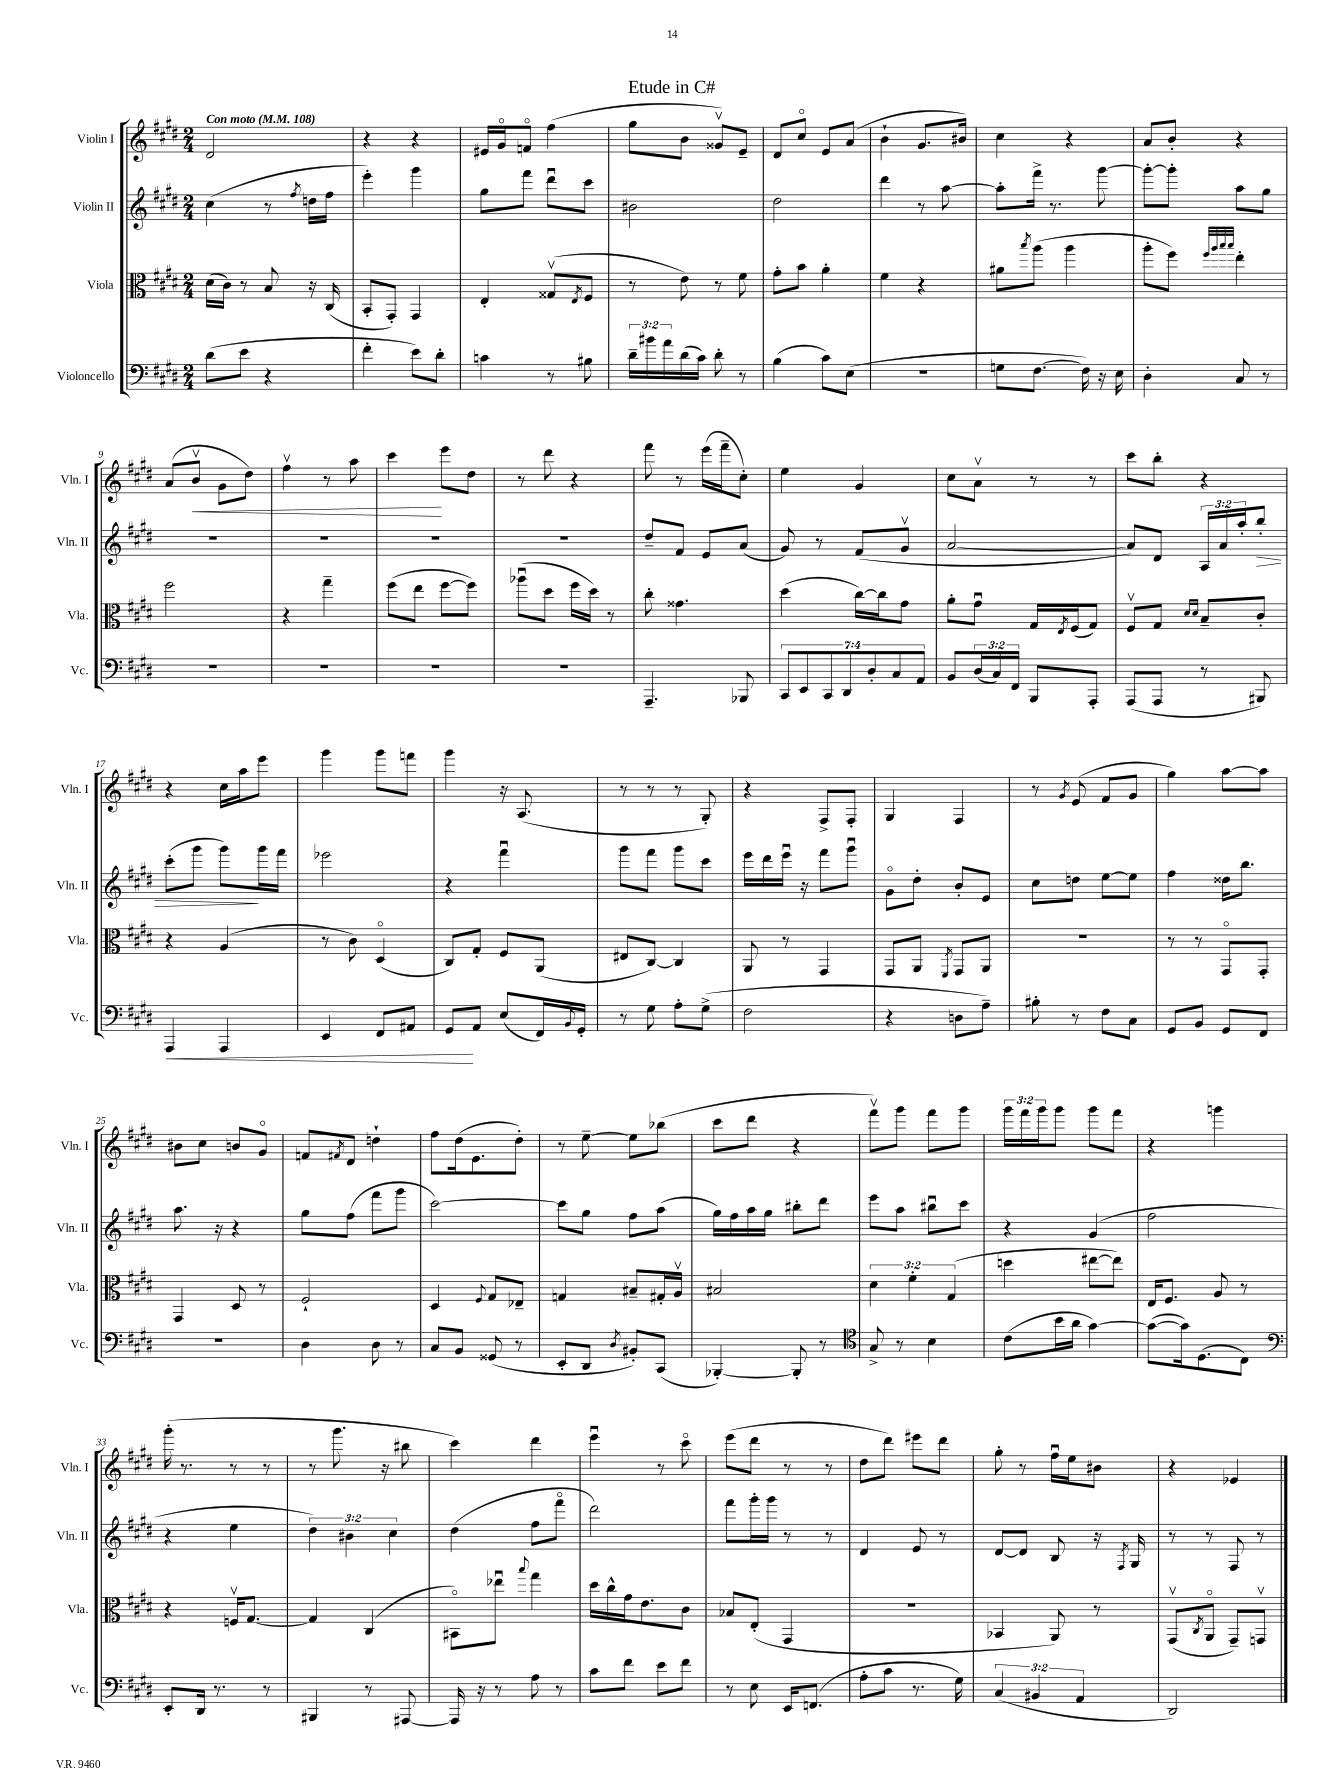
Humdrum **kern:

**kern	**dynam	**kern	**kern	**dynam	**kern	**dynam
*part4	*part4	*part3	*part2	*part2	*part1	*part1
*staff4	*staff4	*staff3	*staff2	*staff2	*staff1	*staff1
*I"Violoncello	*	*I"Viola	*I"Violin II	*	*I"Violin I	*
*I'Vc.	*	*I'Vla.	*I'Vln. II	*	*I'Vln. I	*
*clefF4	*	*clefC3	*clefG2	*	*clefG2	*
*k[f#c#g#d#]	*	*k[f#c#g#d#]	*k[f#c#g#d#]	*	*k[f#c#g#d#]	*
*M2/4	*	*M2/4	*M2/4	*	*M2/4	*
*MM108	*	*MM108	*MM108	*	*MM108	*
=1	=1	=1	=1	=1	=1	=1
!	!	!	!	!	!LO:TX:a:B:t=Con moto	!
(8d#\L	.	(16d#\LL	(4cc#\	.	2d#/	.
.	.	16c#\JJ)	.	.	.	.
8e\J	.	8r	.	.	.	.
4r	.	8B/	8r	.	.	.
.	.	.	8qff#/	.	.	.
.	.	16r	16ddn\LL	.	.	.
.	.	(16C#/	16ff#\JJ	.	.	.
=2	=2	=2	=2	=2	=2	=2
4f#'\	.	8BB'/L	4eee'\)	.	4r	.
.	.	8GG#'/J)	.	.	.	.
8e\L)	.	4GG#/	4ggg#\	.	4r	.
8d#'\J	.	.	.	.	.	.
=3	=3	=3	=3	=3	=3	=3
4cn\	.	4E'/	8gg#\L	.	16e#X/LL	.
.	.	.	.	.	16g#/J	.
.	.	.	8fff#\J	.	8fn/J	.
8r	.	(8G##Xv/L	8ddd#u\L	.	(4ff#\	.
.	.	8qE/	.	.	.	.
8B#X\	.	8F#/J	8ccc#\J	.	.	.
=4	=4	=4	=4	=4	=4	=4
24d#~\LL	.	8r	2b#X\	.	8gg#\L	.
24b#X\	.	.	.	.	.	.
24a\	.	.	.	.	.	.
(16d#\	.	8e\)	.	.	8b\J	.
16c#\JJ)	.	.	.	.	.	.
8d#'\	.	8r	.	.	8g##Xv/L)	.
8r	.	8f#\	.	.	8e~/J	.
=5	=5	=5	=5	=5	=5	=5
(4B\	.	8g#'\L	2dd#\	.	8d#/L	.
.	.	8b\J	.	.	8cc#/J	.
8c#\L)	.	4a'\	.	.	8e/L	.
(8E\J	.	.	.	.	(8a/J	.
=6	=6	=6	=6	=6	=6	=6
2r	.	4f#\	4ddd#\	.	4b`\	.
.	.	4r	8r	.	8.g#/L	.
.	.	.	[8aa\	.	.	.
.	.	.	.	.	16b#X/Jk)	.
=7	=7	=7	=7	=7	=7	=7
8Gn\L	.	8a#X\L	8aa'\L]	.	4cc#\	.
.	.	8qbb/	.	.	.	.
[8.F#\J	.	(8aa\J	16fff#^\Jk	.	.	.
.	.	.	8.r	.	.	.
.	.	4aa\	.	.	4r	.
16F#\])	.	.	.	.	.	.
16r	.	.	[8ggg#\	.	.	.
16E\	.	.	.	.	.	.
=8	=8	=8	=8	=8	=8	=8
4D#'\	.	8aa'\L	8ggg#'\L_	.	8a/L	.
.	.	8ff#\J)	8ggg#'\J]	.	8b'/J	.
.	.	32qqff#/LLL	.	.	.	.
.	.	32qqaa/	.	.	.	.
.	.	32qqbb/	.	.	.	.
.	.	32qqbb/JJJ	.	.	.	.
8C#/	.	4ee'\	8aa\L	.	4r	.
8r	.	.	8gg#\J	.	.	.
!!LO:LB:g=z
=9	=9	=9	=9	=9	=9	=9
2r	.	2ff#\	2r	.	(8a/L	.
!	!	!	!	!	!	!LO:HP:b
.	.	.	.	.	8bv/J	<
.	.	.	.	.	8g#\L	.
.	.	.	.	.	8dd#\J)	.
=10	=10	=10	=10	=10	=10	=10
2r	.	4r	2r	.	4ff#v\	.
.	.	4gg#~\	.	.	8r	.
.	.	.	.	.	8aa\	.
=11	=11	=11	=11	=11	=11	=11
2r	.	(8ff#\L	2r	.	4ccc#\	.
.	.	8ee\J	.	.	.	.
.	.	[8ff#\L	.	.	8eee\L	[
.	.	8ff#\J])	.	.	8dd#\J	.
=12	=12	=12	=12	=12	=12	=12
2r	.	(8aa-Xu\L	2r	.	8r	.
.	.	8dd#\J	.	.	8ddd#\	.
.	.	16ff#\LL	.	.	4r	.
.	.	16dd#\JJ)	.	.	.	.
.	.	8r	.	.	.	.
=13	=13	=13	=13	=13	=13	=13
4.AAA~/	.	8cc#'\	8dd#~/L	.	8fff#\	.
.	.	4.g##X\	8f#/J	.	8r	.
.	.	.	8e/L	.	(16eee\LL	.
.	.	.	.	.	16fff#~\J	.
8BBB-X/	.	.	(8a/J	.	8cc#'\J)	.
=14	=14	=14	=14	=14	=14	=14
14CC#/L	.	(4dd#\	8g#/)	.	4ee\	.
14EE/	.	.	.	.	.	.
.	.	.	8r	.	.	.
14CC#/	.	.	.	.	.	.
14DD#/	.	.	.	.	.	.
.	.	[16cc#\LL)	(8f#/L	.	4g#/	.
14D#'/	.	.	.	.	.	.
.	.	16cc#\J]	.	.	.	.
14C#/	.	.	.	.	.	.
.	.	8g#\J	8g#v/J	.	.	.
14AA/J	.	.	.	.	.	.
=15	=15	=15	=15	=15	=15	=15
8BB/L	.	8a'\L	[2a/	.	8cc#\L	.
(24D#/L	.	8g#u\J	.	.	8av\J	.
24C#/)	.	.	.	.	.	.
24FF#/JJ	.	.	.	.	.	.
8BBB/L	.	16G#/LL	.	.	8r	.
.	.	8qE/	.	.	.	.
.	.	(16F#/J	.	.	.	.
8AAA'/J	.	8G#/J)	.	.	8r	.
=16	=16	=16	=16	=16	=16	=16
(8AAA/L	.	8F#v/L	8a/L])	.	8ccc#\L	.
8AAA/J	.	8G#/J	8d#/J	.	8bb'\J	.
.	.	16qqd#/LL	.	.	.	.
.	.	16qqd#/JJ	.	.	.	.
8r	.	8B~/L	24A/LL	.	4r	.
.	.	.	24a/	.	.	.
.	.	.	24aa'/J	.	.	.
!	!	!	!	!LO:HP:b	!	!
8BBB#X/)	.	8c#'/J	8bb'/J	>	.	.
!!LO:LB:g=z
=17	=17	=17	=17	=17	=17	=17
!	!LO:HP:b	!	!	!	!	!
4AAA/	<	4r	(8ccc#'\L	.	4r	.
.	.	.	8ggg#\J	.	.	.
4AAA/	.	(4A/	8ggg#\L)	.	16cc#\LL	.
.	.	.	.	.	16aa\J	.
.	.	.	16ggg#\L	]	8eee\J	.
.	.	.	16fff#\JJ	.	.	.
=18	=18	=18	=18	=18	=18	=18
4EE/	.	8r	2eee-X\	.	4ggg#\	.
.	.	8c#\)	.	.	.	.
8FF#/L	.	(4D#/	.	.	8ggg#\L	.
8AA#X/J	.	.	.	.	8fffn\J	.
=19	=19	=19	=19	=19	=19	=19
8GG#/L	.	8C#/L)	4r	.	4ggg#\	.
8AA/J	[	8G#'/J	.	.	.	.
(8E/L	.	8F#/L	4fff#u\	.	16r	.
.	.	.	.	.	(8.A/	.
16FF#/L)	.	(8AA/J	.	.	.	.
8qqBB/	.	.	.	.	.	.
16GG#'/JJ	.	.	.	.	.	.
=20	=20	=20	=20	=20	=20	=20
8r	.	8E#X/L	8ggg#\L	.	8r	.
8G#\	.	[8C#/J)	8fff#\J	.	8r	.
8A'\L	.	4C#/]	8ggg#\L	.	8r	.
(8G#^\J	.	.	8ccc#\J	.	8G#'/)	.
=21	=21	=21	=21	=21	=21	=21
2F#\	.	8AA/	16eee\LL	.	4r	.
.	.	.	16ddd#\	.	.	.
.	.	8r	16eeeu\JJ	.	.	.
.	.	.	16r	.	.	.
.	.	4GG#/	8fff#\L	.	8F#^/L	.
.	.	.	8ggg#u\J	.	8F#'/J	.
=22	=22	=22	=22	=22	=22	=22
4r	.	8GG#/L	8g#\L	.	4G#/	.
.	.	8AA/J	8dd#'\J	.	.	.
.	.	8qFF#/	.	.	.	.
8Dn\L	.	8GG#/L	8b'/L	.	4F#/	.
8A~\J)	.	8AA/J	8e/J	.	.	.
=23	=23	=23	=23	=23	=23	=23
8B#X'\	.	2r	8cc#\L	.	8r	.
.	.	.	.	.	8qg#/	.
8r	.	.	8ddn\J	.	(8e/	.
8F#\L	.	.	[8ee\L	.	8f#/L	.
8C#\J	.	.	8ee\J]	.	8g#/J	.
=24	=24	=24	=24	=24	=24	=24
8GG#/L	.	8r	4ff#\	.	4gg#\)	.
8BB/J	.	8r	.	.	.	.
8GG#/L	.	8GG#/L	16dd##X\KL	.	[8aa\L	.
.	.	.	8.bb\J	.	.	.
8FF#/J	.	8GG#'/J	.	.	8aa\J]	.
!!LO:LB:g=z
=25	=25	=25	=25	=25	=25	=25
2r	.	4GG#/	8.aa\	.	8b#X\L	.
.	.	.	.	.	8cc#\J	.
.	.	.	16r	.	.	.
.	.	8D#/	4r	.	8bn/L	.
.	.	8r	.	.	8g#/J	.
=26	=26	=26	=26	=26	=26	=26
4D#\	.	2F#`/	8gg#\L	.	8fn/L	.
.	.	.	.	.	8qf#X/	.
.	.	.	(8ff#\J	.	8d#/J	.
8D#\	.	.	8fff#\L	.	4ddn`\	.
8r	.	.	8ggg#\J	.	.	.
=27	=27	=27	=27	=27	=27	=27
8C#/L	.	4D#/	[2ccc#\)	.	8ff#\L	.
8BB/J	.	.	.	.	(16dd#\k	.
.	.	.	.	.	8.e\	.
.	.	8qqF#/	.	.	.	.
(8GG##X/	.	8G#/L	.	.	.	.
8r	.	8E-X~/J	.	.	8dd#'\J)	.
=28	=28	=28	=28	=28	=28	=28
8EE'/L	.	4Gn/	8ccc#\L]	.	8r	.
8DD#/J	.	.	8gg#\J	.	[8ee~\	.
8qD#/	.	.	.	.	.	.
8BB#X'/L)	.	8B#X~/L	8ff#\L	.	8ee\L]	.
(8CC#/J	.	16G#X'/L	(8aa\J	.	(8bb-X\J	.
.	.	16Av/JJ	.	.	.	.
=29	=29	=29	=29	=29	=29	=29
[4BBB-X'/)	.	2B#X/	16gg#\LL)	.	8ccc#\L	.
.	.	.	16ff#\	.	.	.
.	.	.	16aa\	.	8ddd#\J	.
.	.	.	16gg#\JJ	.	.	.
8BBB-'/]	.	.	8bb#X'\L	.	4r	.
8r	.	.	8ddd#\J	.	.	.
=30	=30	=30	=30	=30	=30	=30
*clefC4	*	*	*	*	*	*
8G#^/	.	6d#\	8eee\L	.	8fff#v\L)	.
8r	.	.	8aa\J	.	8ggg#\J	.
.	.	6f#'\	.	.	.	.
4B\	.	.	8bb#Xu\L	.	8fff#\L	.
.	.	(6G#/	.	.	.	.
.	.	.	8ccc#\J	.	8ggg#\J	.
=31	=31	=31	=31	=31	=31	=31
(8c#\L	.	4ddn\	4r	.	24ggg#\LL	.
.	.	.	.	.	24fff#\	.
.	.	.	.	.	24ggg#\J	.
16b\L	.	.	.	.	8ggg#\J	.
16a\JJ	.	.	.	.	.	.
[4g#\)	.	[8ee#X\L	(4g#/	.	8ggg#\L	.
.	.	8ee#\J])	.	.	8fff#\J	.
=32	=32	=32	=32	=32	=32	=32
(8g#\L_	.	16E/KL	2ff#\	.	4r	.
.	.	8.F#/J	.	.	.	.
16g#\k])	.	.	.	.	.	.
(8.D#\	.	.	.	.	.	.
.	.	8A/	.	.	4gggn\	.
8C#\J)	.	8r	.	.	.	.
!!LO:LB:g=z
=33	=33	=33	=33	=33	=33	=33
*clefF4	*	*	*	*	*	*
8EE'/L	.	4r	4r	.	(16ggg#'\	.
.	.	.	.	.	8.r	.
16DD#/Jk	.	.	.	.	.	.
8.r	.	.	.	.	.	.
.	.	16Fnv/KL	4ee\	.	8r	.
.	.	[8.G#/J	.	.	.	.
8r	.	.	.	.	8r	.
=34	=34	=34	=34	=34	=34	=34
4BBB#X/	.	4G#/]	6dd#\)	.	8r	.
.	.	.	.	.	8.ggg#\	.
.	.	.	6b#X\	.	.	.
8r	.	(4C#/	.	.	.	.
.	.	.	.	.	16r	.
.	.	.	6cc#\	.	.	.
[8AAA#X/	.	.	.	.	8bb#X\	.
=35	=35	=35	=35	=35	=35	=35
16AAA#/]	.	8BB#X\L)	(4dd#\	.	4ccc#\)	.
16r	.	.	.	.	.	.
8r	.	8ee-Xu\J	.	.	.	.
.	.	8qqbb/	.	.	.	.
8A\	.	4gg#\	8ff#\L	.	4ddd#\	.
8r	.	.	8fff#\J	.	.	.
=36	=36	=36	=36	=36	=36	=36
8c#\L	.	16dd#\LL	2ddd#\)	.	4eeeu\	.
.	.	16cc#^^\	.	.	.	.
8f#\J	.	16g#\J	.	.	.	.
.	.	8.e\	.	.	.	.
8e\L	.	.	.	.	8r	.
8f#\J	.	8c#\J	.	.	8ccc#\	.
=37	=37	=37	=37	=37	=37	=37
8r	.	8B-X/L	8fff#\L	.	(8eee\L	.
8E\	.	(8E'/J	16ggg#'\L	.	8ddd#\J	.
.	.	.	16ggg#\JJ	.	.	.
16EE/KL	.	4GG#/	8r	.	8r	.
(8.FFn/J	.	.	.	.	.	.
.	.	.	8r	.	8r	.
=38	=38	=38	=38	=38	=38	=38
8A'\L	.	2r	4d#/	.	8dd#\L	.
8c#\J	.	.	.	.	8ddd#\J)	.
8.r	.	.	8e/	.	8eee#X\L	.
.	.	.	8r	.	8ddd#\J	.
16G#\)	.	.	.	.	.	.
=39	=39	=39	=39	=39	=39	=39
(6C#/	.	4BB-X/	[8d#/L	.	8gg#'\	.
.	.	.	8d#/J]	.	8r	.
6BB#X/	.	.	.	.	.	.
.	.	8AA/)	8B/	.	16ff#u\LL	.
.	.	.	.	.	16ee\J	.
6AA/	.	.	.	.	.	.
.	.	8r	16r	.	8b#X\J	.
.	.	.	8qF#/	.	.	.
.	.	.	16G#/	.	.	.
=40	=40	=40	=40	=40	=40	=40
2DD#/)	.	(8GG#v/L	8r	.	4r	.
.	.	8qC#/	.	.	.	.
.	.	8AA/J	8r	.	.	.
.	.	8GG#~/L)	8F#/	.	4e-X/	.
.	.	8GGnv/J	8r	.	.	.
==	==	==	==	==	==	==
*-	*-	*-	*-	*-	*-	*-
